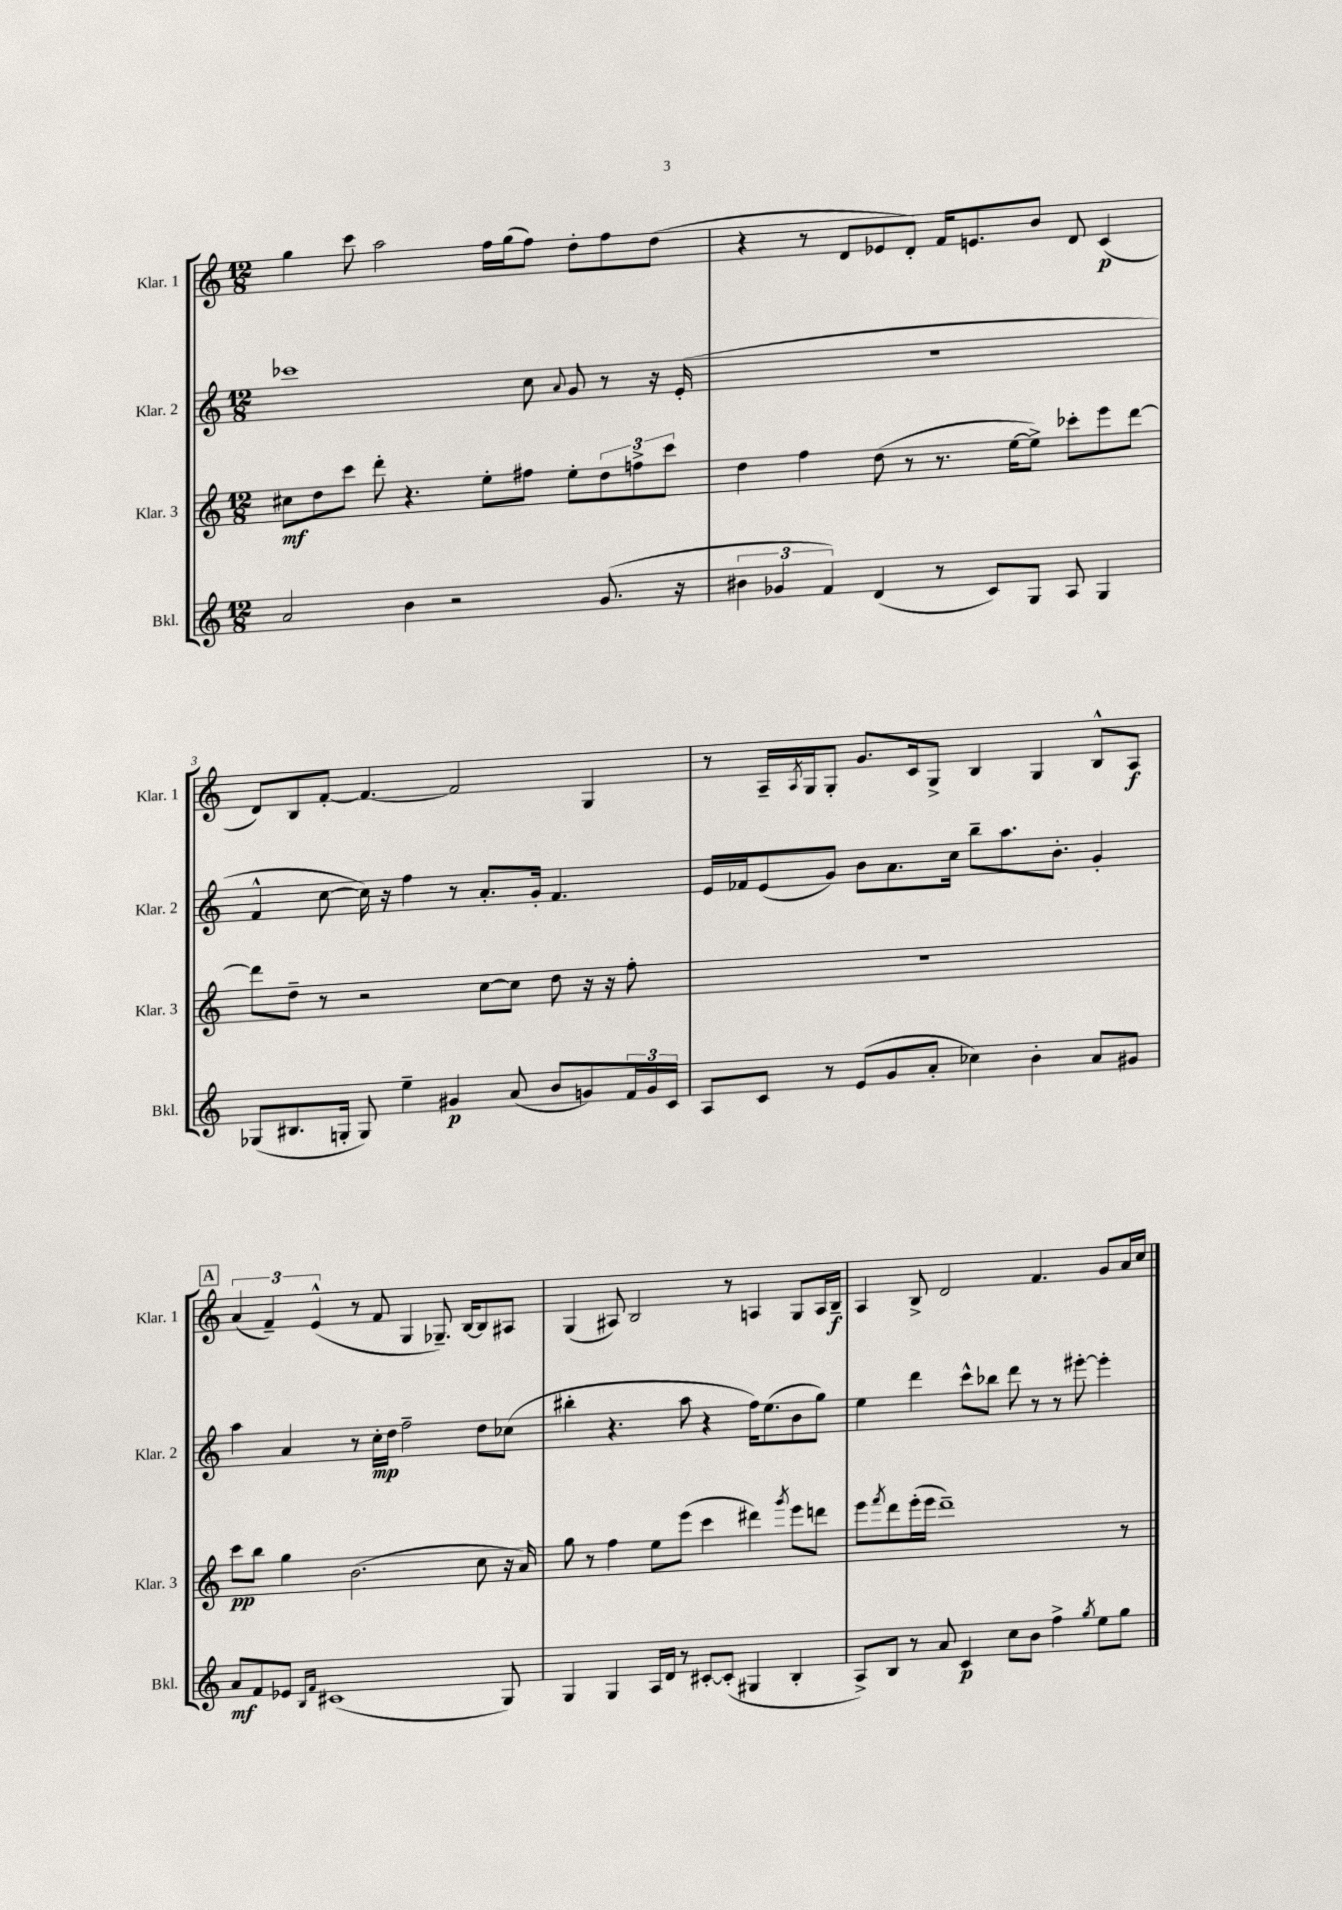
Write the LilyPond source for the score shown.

<<
\new StaffGroup <<
\new Staff = "s0" \with { instrumentName = "Klar. 1" shortInstrumentName = "Klar. 1" } {
    \clef treble \key c \major \numericTimeSignature \time 12/8
    g''4 c'''8 a''2 f''16 g''16( f''8) d''8-. f''8 d''8( |
    r4 r8 d'8 ees'8 d'8-.) f'16 e'8. b'8 d'8 c'4\p( |
    d'8) b8 f'8~-. f'4.~ f'2 g4 |
    r8 a16-- \acciaccatura { a8 } g16 g8-. g'8. c'16 g8-> b4 g4 b8-^ a8\f |
    \mark \markup { \box "A" } \tuplet 3/2 { a'4( f'4--) e'4-^( } r8 f'8 g4 ges8.--) b16~ b8 ais8 |
    g4( ais8) b2 r8 a4 g8 a16 b16--\f |
    a4 b8-> d'2 f'4. g'8 a'16 c''16 \bar "|." |
}
\new Staff = "s1" \with { instrumentName = "Klar. 2" shortInstrumentName = "Klar. 2" } {
    \clef treble \key c \major \numericTimeSignature \time 12/8
    ces'''1 c''8 \appoggiatura { a'8 } g'8 r8 r16 e'16-.( |
    R1. |
    f'4-^ c''8~ c''16) r16 f''4 r8 a'8.-. g'16-. f'4. |
    e'16 fes'16 e'8( g'8) b'8 a'8. c''16 b''8-- a''8. b'8.-. g'4-. |
    \mark \markup { \box "A" } a''4 a'4 r8 c''16-.\mp d''16 f''2-- d''8 ces''8( |
    bis''4-. r4. a''8 r4 f''16) e''8.( b'8 g''8) |
    e''4 d'''4 c'''8-^ bes''8 d'''8 r8 r8 eis'''8~-. eis'''4-. \bar "|." |
}
\new Staff = "s2" \with { instrumentName = "Klar. 3" shortInstrumentName = "Klar. 3" } {
    \clef treble \key c \major \numericTimeSignature \time 12/8
    cis''8\mf d''8 c'''8 d'''8-. r4. e''8-. fis''8 e''8-. \tuplet 3/2 { d''8 f''8-> c'''8 } |
    d''4 f''4 d''8( r8 r8. e''16~ e''8->) ces'''8-. e'''8 d'''8~ |
    d'''8 d''8-- r8 r2 c''8~ c''8 d''8 r16 r16 f''8-. |
    R1. |
    \mark \markup { \box "A" } c'''8\pp b''8 g''4 b'2.( c''8 r16 a'16) |
    g''8 r8 f''4 e''8 e'''8( c'''4 dis'''4) \acciaccatura { g'''8 } e'''8 d'''8 |
    e'''8 \acciaccatura { f'''8 } d'''8 e'''16-.( e'''16 d'''1--) r8 \bar "|." |
}
\new Staff = "s3" \with { instrumentName = "Bkl." shortInstrumentName = "Bkl." } {
    \clef treble \key c \major \numericTimeSignature \time 12/8
    a'2 b'4 r2 g'8.( r16 |
    \tuplet 3/2 { bis'4 ges'4 f'4) } d'4( r8 c'8) g8 a8 g4 |
    ges8( bis8. g16-. g8) e''4-- gis'4\p a'8( b'8 g'8) \tuplet 3/2 { f'16 g'16 c'16 } |
    a8 c'8 r8 e'8( g'8 a'8-. ces''4) b'4-. a'8 gis'8 |
    \mark \markup { \box "A" } a'8\mf f'8 ees'8 \grace { b16 f'16 } cis'1( g8) |
    g4 g4 a16 d'16 r8 cis'8~-. cis'8-.( gis4 b4-. |
    a8->) b8 r8 a'8 c'4\p c''8 b'8 f''4-> \acciaccatura { g''8 } e''8 g''8 \bar "|." |
}
>>
>>
